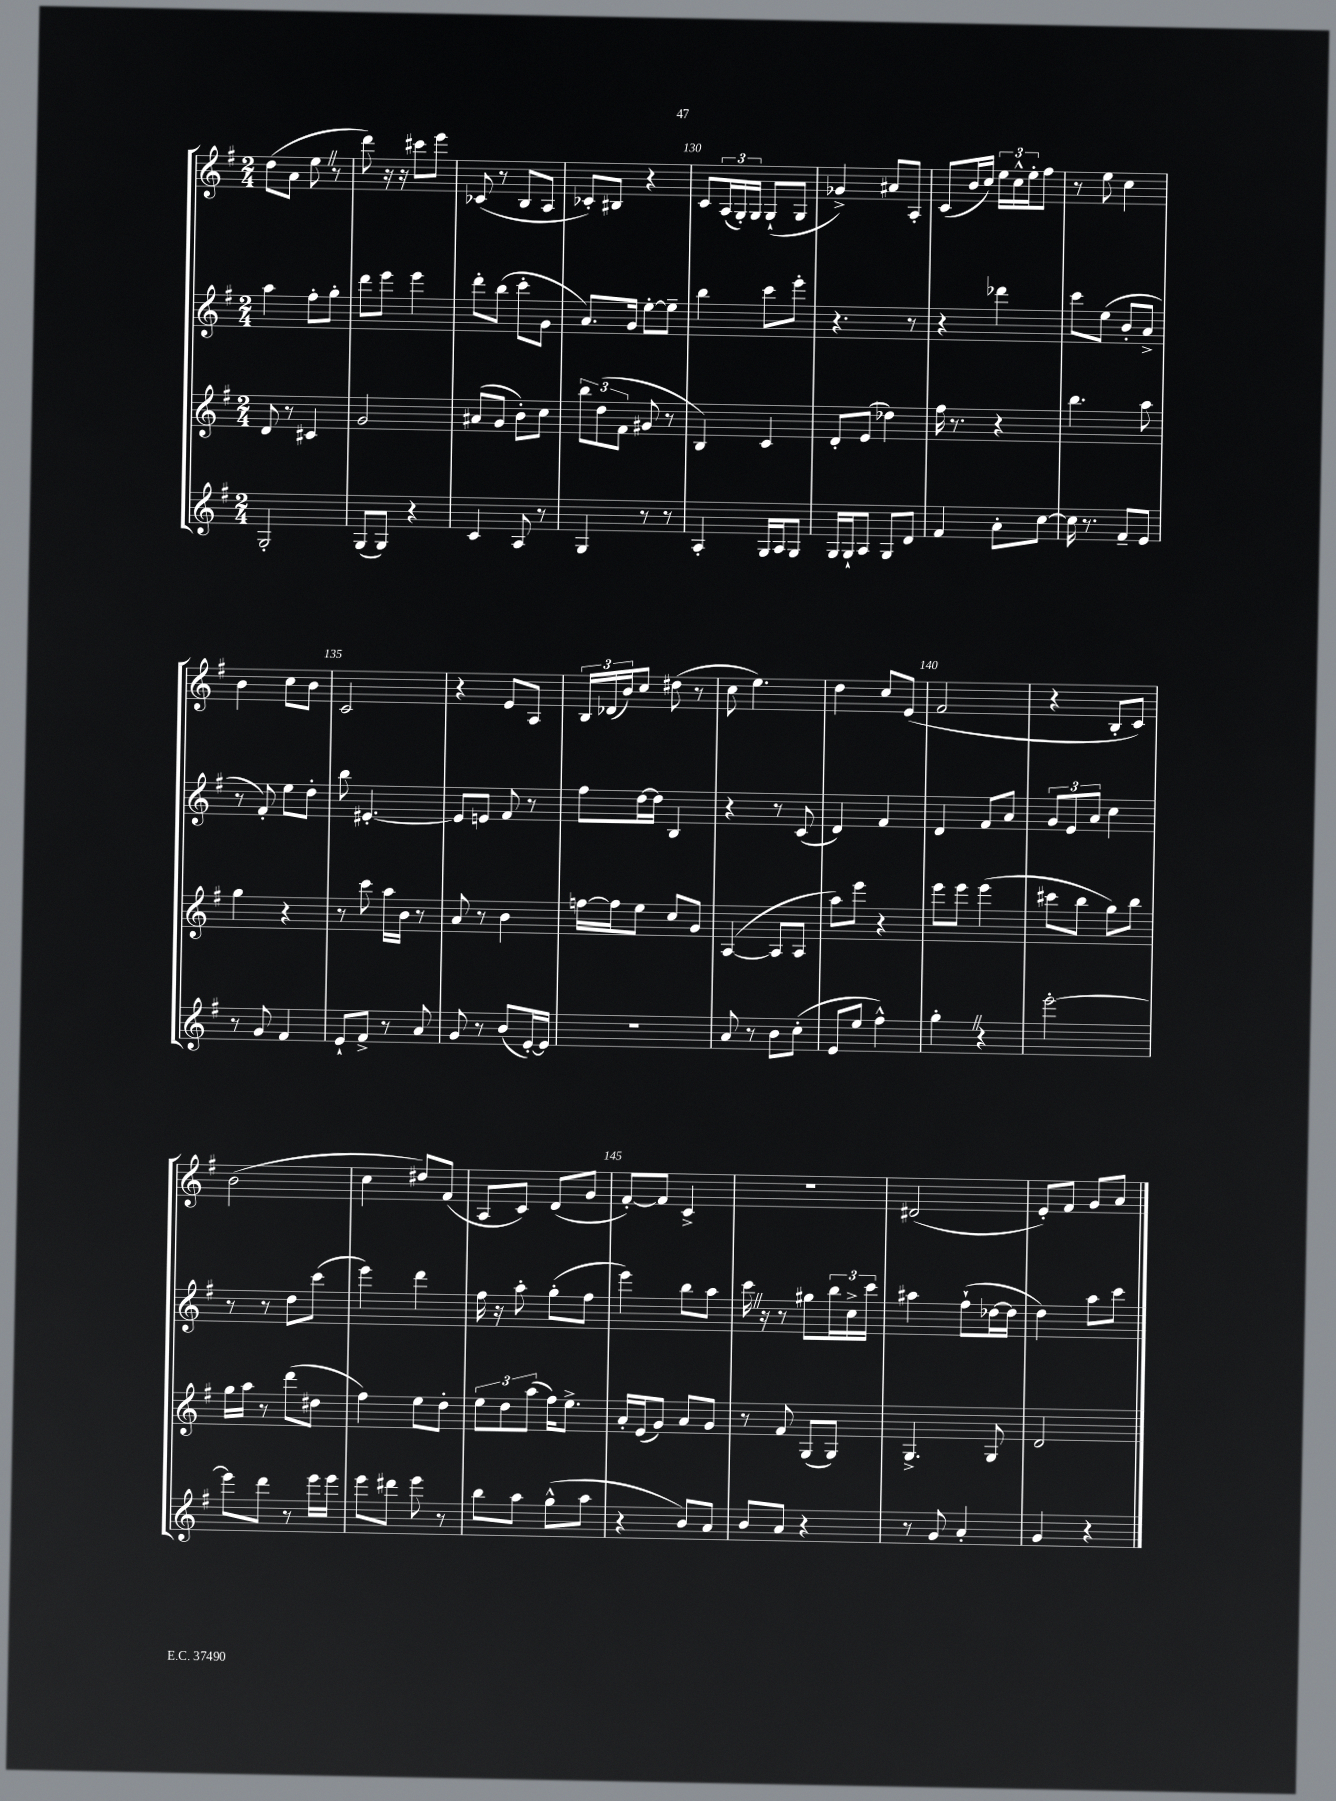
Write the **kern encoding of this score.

**kern	**kern	**kern	**kern
*part4	*part3	*part2	*part1
*staff4	*staff3	*staff2	*staff1
*clefG2	*clefG2	*clefG2	*clefG2
*k[f#]	*k[f#]	*k[f#]	*k[f#]
*M2/4	*M2/4	*M2/4	*M2/4
=126	=126	=126	=126
2G'/	8d/	4aa\	(8dd\L
.	8r	.	8a\J
.	4c#X/	8ff#'\L	8eeZ\
.	.	8gg'\J	8r
=127	=127	=127	=127
(8G/L	2g/	8ddd\L	8ddd\)
8G/J)	.	8eee\J	16r
.	.	.	16r
4r	.	4eee\	8ccc#X\L
.	.	.	8eee\J
=128	=128	=128	=128
4c/	(8a#X/L	8ddd'\L	(8c-X/
.	8g/J	(8bb\J	8r
8A/	8b'\L)	8ccc'\L	8B/L
8r	8cc\J	8g\J	8A/J
=129	=129	=129	=129
4G/	12bb\L	8.a/L)	8c-X'/L)
.	(12dd\	.	.
.	.	.	8B#X/J
.	12f#\J	.	.
.	.	16g/Jk	.
8r	8g#X/	[8ee'\L	4r
8r	8r	8ee~\J]	.
=130	=130	=130	=130
4A'/	4B/)	4bb\	8c/L
.	.	.	(24A/L
.	.	.	24G'/)
.	.	.	24G/JJ
16G/LL	4c/	8ccc\L	(8G`/L
16A/J	.	.	.
8G/J	.	8eee'\J	8G/J
=131	=131	=131	=131
16G/LL	8d'/L	4.r	4g-X^/)
16G`/J	.	.	.
8A/J	(8e/J	.	.
8G/L	4dd-X\)	.	8a#X/L
8d/J	.	8r	8A'/J
=132	=132	=132	=132
4f#/	16ff#\	4r	(8c/L
.	8.r	.	.
.	.	.	16b/L
.	.	.	16cc/JJ)
8a'\L	4r	4ddd-X\	24ee\LL
.	.	.	24cc^^\
.	.	.	24ee'\J
[8cc\J	.	.	8ff#\J
=133	=133	=133	=133
16cc\]	4.bb\	8ccc\L	8r
8.r	.	.	.
.	.	(8ee\J	8ee\
8f#~/L	.	8b'/L	4cc\
8e/J	8aa\	8a^/J	.
!!LO:LB:g=z
=134	=134	=134	=134
8r	4gg\	8r	4b\
8g/	.	8f#'/)	.
4f#/	4r	8ee\L	8cc\L
.	.	8dd'\J	8b\J
=135	=135	=135	=135
8e`/L	8r	8bb\	2c/
8f#^/J	8ccc\	[4.e#X'/	.
8r	16aa\LL	.	.
.	16b\JJ	.	.
8a/	8r	.	.
=136	=136	=136	=136
8g/	8a/	8e#/L]	4r
8r	8r	8en/J	.
(8b/L	4b\	8f#/	8e/L
[16e'/L)	.	8r	8A/J
16e/JJ]	.	.	.
=137	=137	=137	=137
2r	[16ffn\LL	8ff#\L	24B/LL
.	.	.	(24d-X/
.	16ff\J]	.	.
.	.	.	24b/J)
.	8ee\J	[16dd\L	8cc/J
.	.	16dd\JJ]	.
.	8cc/L	4B/	(8dd#X\
.	8g/J	.	8r
=138	=138	=138	=138
8a/	([4A/	4r	8cc\
8r	.	.	4.ee\)
8b\L	8A/L]	8r	.
(8cc'\J	8A/J	(8c/	.
=139	=139	=139	=139
8e/L	8aa\L)	4d/)	4dd\
8ee/J	8eee\J	.	.
4ff#^^\)	4r	4f#/	8cc/L
.	.	.	(8e/J
=140	=140	=140	=140
4gg'Z\	8eee\L	4d/	2f#/
.	8eee\J	.	.
4r	(4eee\	8f#/L	.
.	.	8a/J	.
=141	=141	=141	=141
[2eee'\	8ccc#X\L	12g/L	4r
.	.	12e/	.
.	8bb\J	.	.
.	.	12a/J	.
.	8gg\L)	4cc\	8B'/L
.	8bb\J	.	8c/J)
!!LO:LB:g=z
=142	=142	=142	=142
8eee\L]	16gg\LL	8r	(2b\
.	16aa\JJ	.	.
8ddd\J	8r	8r	.
8r	(8ddd\L	8dd\L	.
16eee\LL	8dd#X\J	(8ccc\J	.
16eee\JJ	.	.	.
=143	=143	=143	=143
8eee\L	4ff#\)	4eee\)	4cc\
8ddd#X\J	.	.	.
8eee\	8ee\L	4ddd\	8dd#X/L)
8r	8dd'\J	.	(8f#/J
=144	=144	=144	=144
8bb\L	12ee\L	16ff#\	8A/L
.	.	16r	.
.	12dd\	.	.
8aa\J	.	8aa'\	8c/J)
.	(12aa\J	.	.
(8gg^^\L	16ff#\KL)	(8gg'\L	(8d/L
.	8.ee^\J	.	.
8aa\J	.	8ff#\J	8g/J
=145	=145	=145	=145
4r	16a'/LL	4eee\)	[8f#'/L)
.	(16e/J	.	.
.	8g/J)	.	8f#/J]
8b/L)	8a/L	8bb\L	4c^/
8a/J	8g/J	8aa\J	.
=146	=146	=146	=146
8b/L	8r	16cccZ\	2r
.	.	16r	.
8a/J	8f#/	8r	.
4r	(8G/L	8gg#X\L	.
.	8G/J)	24bb\L	.
.	.	24cc^\	.
.	.	24ccc\JJ	.
=147	=147	=147	=147
8r	4.G^/	4aa#X\	(2d#X/
8g/	.	.	.
4a'/	.	(8ff#`\L	.
.	8G/	[16dd-X\L	.
.	.	16dd-\JJ]	.
=148	=148	=148	=148
4g/	2d/	4dd\)	8e'/L)
.	.	.	8f#/J
4r	.	8aa\L	8g/L
.	.	8ccc\J	8a/J
==	==	==	==
*-	*-	*-	*-
